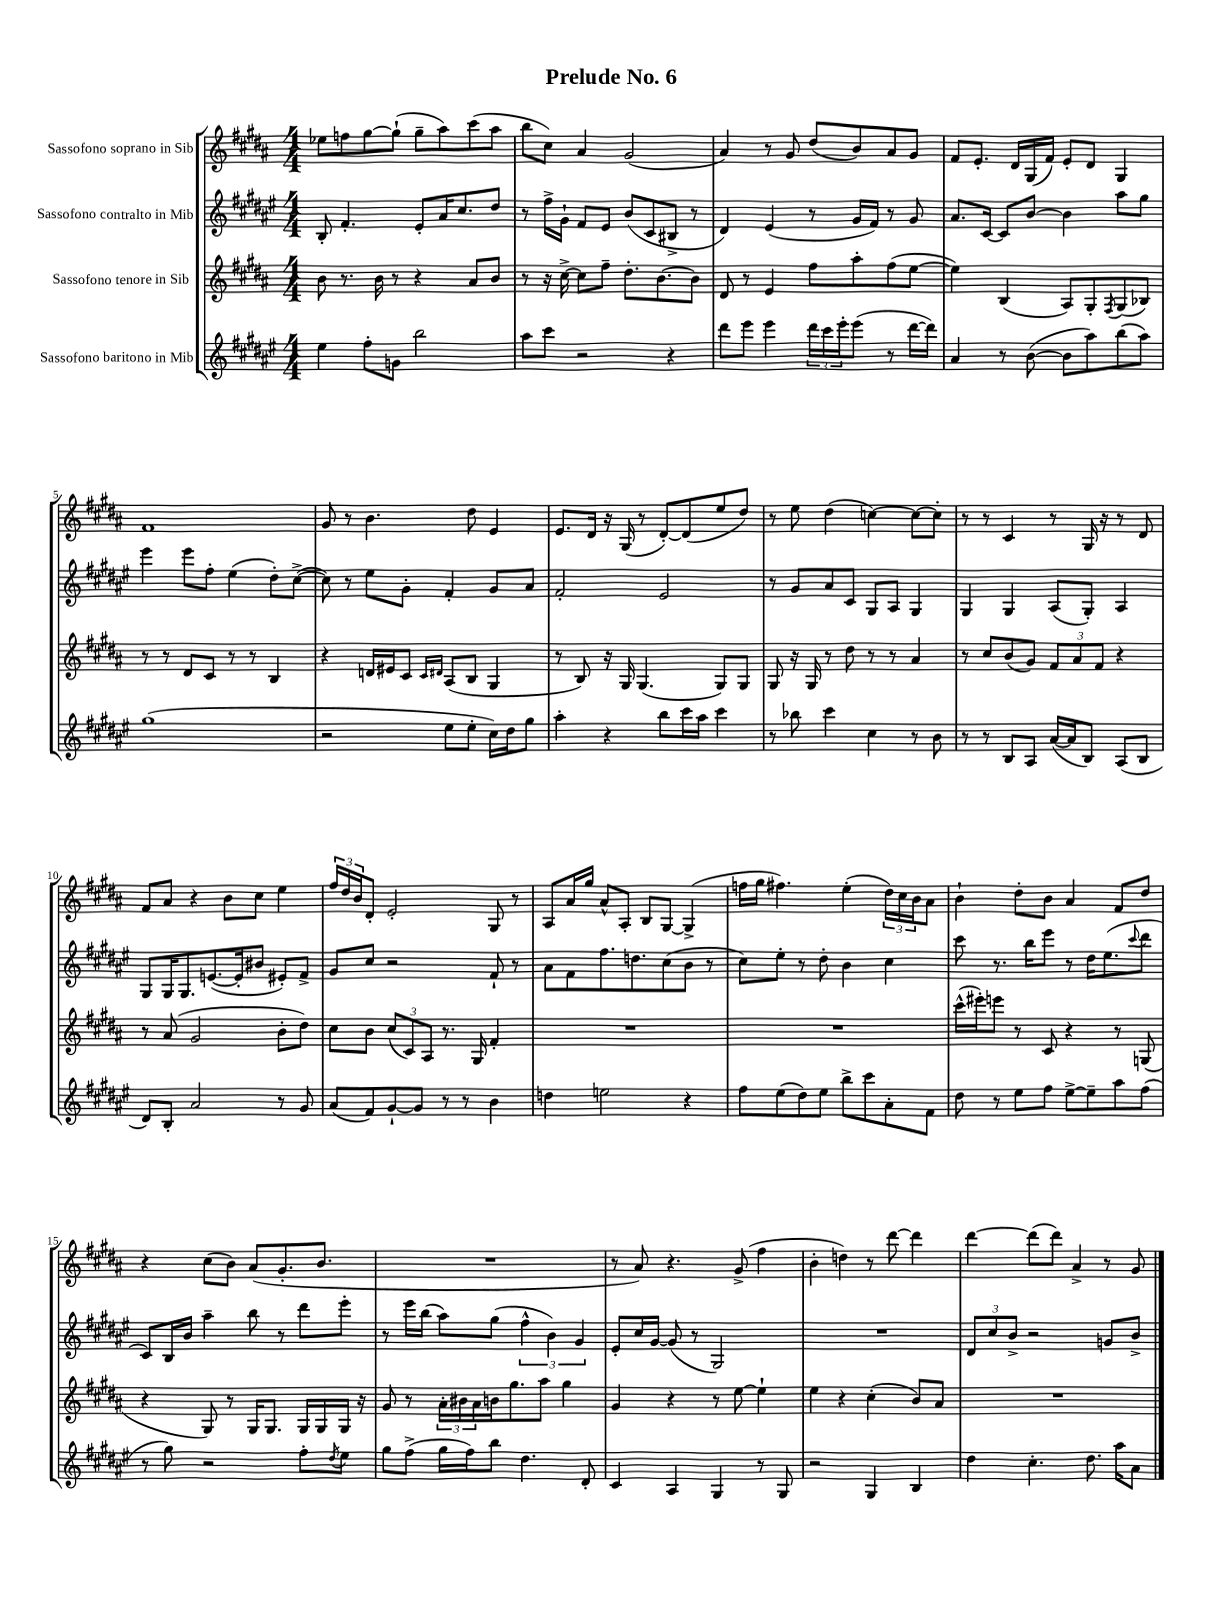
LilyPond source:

\header { title = "Prelude No. 6" }
<<
\new StaffGroup <<
\new Staff = "s0" \with { instrumentName = "Sassofono soprano in Sib" } {
    \clef treble \key b \major \numericTimeSignature \time 4/4
    ees''8 f''8 gis''8~ gis''8-!( gis''8-- ais''8) cis'''8( ais''8 |
    b''8 cis''8) ais'4 gis'2( |
    ais'4) r8 gis'8 dis''8( b'8) ais'8 gis'8 |
    fis'8 e'8.-. dis'16 gis16( fis'16) e'8-. dis'8 gis4 |
    fis'1 |
    gis'8 r8 b'4. dis''8 e'4 |
    e'8. dis'16 r16 gis16( r8 dis'8~-.) dis'8( e''8 dis''8) |
    r8 e''8 dis''4( c''4~) c''8~ c''8-. |
    r8 r8 cis'4 r8 gis16 r16 r8 dis'8 |
    fis'8 ais'8 r4 b'8 cis''8 e''4 |
    \tuplet 3/2 { fis''16 dis''16 b'16 } dis'8-. e'2-. gis8 r8 |
    ais8 ais'16 gis''16 ais'8-^ ais8-. b8 gis8~ gis4->( |
    f''16 gis''16 fis''4.) e''4-.( \tuplet 3/2 { dis''16) cis''16 b'16 } ais'8 |
    b'4-! dis''8-. b'8 ais'4 fis'8 dis''8 |
    r4 cis''8( b'8) ais'8( gis'8.-. b'8. |
    R1 |
    r8 ais'8) r4. gis'8->( fis''4 |
    b'4-. d''4) r8 dis'''8~ dis'''4 |
    dis'''4~ dis'''8( dis'''8) ais'4-> r8 gis'8 \bar "|." |
}
\new Staff = "s1" \with { instrumentName = "Sassofono contralto in Mib" } {
    \clef treble \key fis \major \numericTimeSignature \time 4/4
    b8-. fis'4.-. eis'8-. ais'16 cis''8. dis''8 |
    r8 fis''16-> gis'16-! fis'8 eis'8 b'8( cis'8 bis8-> r8 |
    dis'4) eis'4( r8 gis'16 fis'16) r8 gis'8 |
    ais'8. cis'16~ cis'8 b'8~ b'4 ais''8 gis''8 |
    eis'''4 eis'''8 fis''8-. eis''4( dis''8-.) cis''8~->( |
    cis''8) r8 eis''8 gis'8-. fis'4-. gis'8 ais'8 |
    fis'2-. eis'2 |
    r8 gis'8 ais'8 cis'8 gis8 ais8 gis4 |
    gis4 gis4 ais8( gis8-.) ais4 |
    gis8 gis16 gis8. e'8.~( e'16-. bis'8 eis'8-.) fis'8-> |
    gis'8 cis''8 r2 fis'8-! r8 |
    ais'8 fis'8 fis''8. d''8. cis''8( b'8 r8 |
    cis''8) eis''8-. r8 dis''8-. b'4 cis''4 |
    cis'''8 r8. b''16 eis'''8 r8 dis''16 eis''8.( \appoggiatura { cis'''8 } dis'''8 |
    cis'8) b16 b'16 ais''4-- b''8 r8 dis'''8 eis'''8-. |
    r8 eis'''16 b''16( ais''8) gis''8( \tuplet 3/2 { fis''4-^ b'4) gis'4 } |
    eis'8-. cis''16 gis'16~ gis'8( r8 gis2) |
    R1 |
    \tuplet 3/2 { dis'8 cis''8 b'8-> } r2 g'8 b'8-> \bar "|." |
}
\new Staff = "s2" \with { instrumentName = "Sassofono tenore in Sib" } {
    \clef treble \key b \major \numericTimeSignature \time 4/4
    b'8 r8. b'16 r8 r4 ais'8 b'8 |
    r8 r16 cis''16~-> cis''8 fis''8-- dis''8.-. b'8.~ b'8 |
    dis'8 r8 e'4 fis''8 ais''8-. fis''8( e''8~ |
    e''4) b4( ais8) gis8-. \acciaccatura { fis8 } gis8( bes8) |
    r8 r8 dis'8 cis'8 r8 r8 b4 |
    r4 d'16 eis'16 cis'8 \grace { cis'16 dis'16 } ais8( b8 gis4 |
    r8 b8) r16 gis16 gis4.( gis8) gis8 |
    gis8 r16 gis16 r8 dis''8 r8 r8 ais'4 |
    r8 cis''8 b'8( gis'8) \tuplet 3/2 { fis'8 ais'8 fis'8 } r4 |
    r8 ais'8( gis'2 b'8-. dis''8) |
    cis''8 b'8 \tuplet 3/2 { cis''8( cis'8) ais8 } r8. gis16 fis'4-. |
    R1 |
    R1 |
    cis'''16-^( eis'''16-.) e'''8 r8 cis'8 r4 r8 g8( |
    r4 gis8) r8 gis16 gis8. gis16 gis16 gis16 r16 |
    gis'8 r8 \tuplet 3/2 { ais'16-. bis'16 ais'16 } b'16 gis''8. ais''8 gis''4 |
    gis'4 r4 r8 e''8~ e''4-! |
    e''4 r4 cis''4-.( b'8) ais'8 |
    R1 \bar "|." |
}
\new Staff = "s3" \with { instrumentName = "Sassofono baritono in Mib" } {
    \clef treble \key fis \major \numericTimeSignature \time 4/4
    eis''4 fis''8-. g'8 b''2 |
    ais''8 cis'''8 r2 r4 |
    dis'''8 eis'''8 eis'''4 \tuplet 3/2 { dis'''16 cis'''16 eis'''16-. } eis'''8( r8 dis'''16~ dis'''16) |
    ais'4 r8 b'8~( b'8 ais''8) b''8( ais''8) |
    gis''1( |
    r2 eis''8 eis''8-. cis''16) dis''16 gis''8 |
    ais''4-. r4 b''8 cis'''16 ais''16 cis'''4 |
    r8 bes''8 cis'''4 cis''4 r8 b'8 |
    r8 r8 b8 ais8 ais'16~( ais'16 b8) ais8( b8 |
    dis'8) b8-. ais'2 r8 gis'8 |
    ais'8( fis'8) gis'8~-! gis'8 r8 r8 b'4 |
    d''4 e''2 r4 |
    fis''8 eis''8( dis''8) eis''8 b''8-> cis'''8 ais'8-. fis'8 |
    dis''8 r8 eis''8 fis''8 eis''8~-> eis''8-- ais''8 fis''8( |
    r8 gis''8) r2 fis''8-. \acciaccatura { dis''8 } eis''8 |
    gis''8 fis''8->( gis''16 fis''16) b''8 dis''4. dis'8-. |
    cis'4 ais4 gis4 r8 gis8 |
    r2 gis4 b4 |
    dis''4 cis''4.-. dis''8. ais''16 ais'8 \bar "|." |
}
>>
>>
